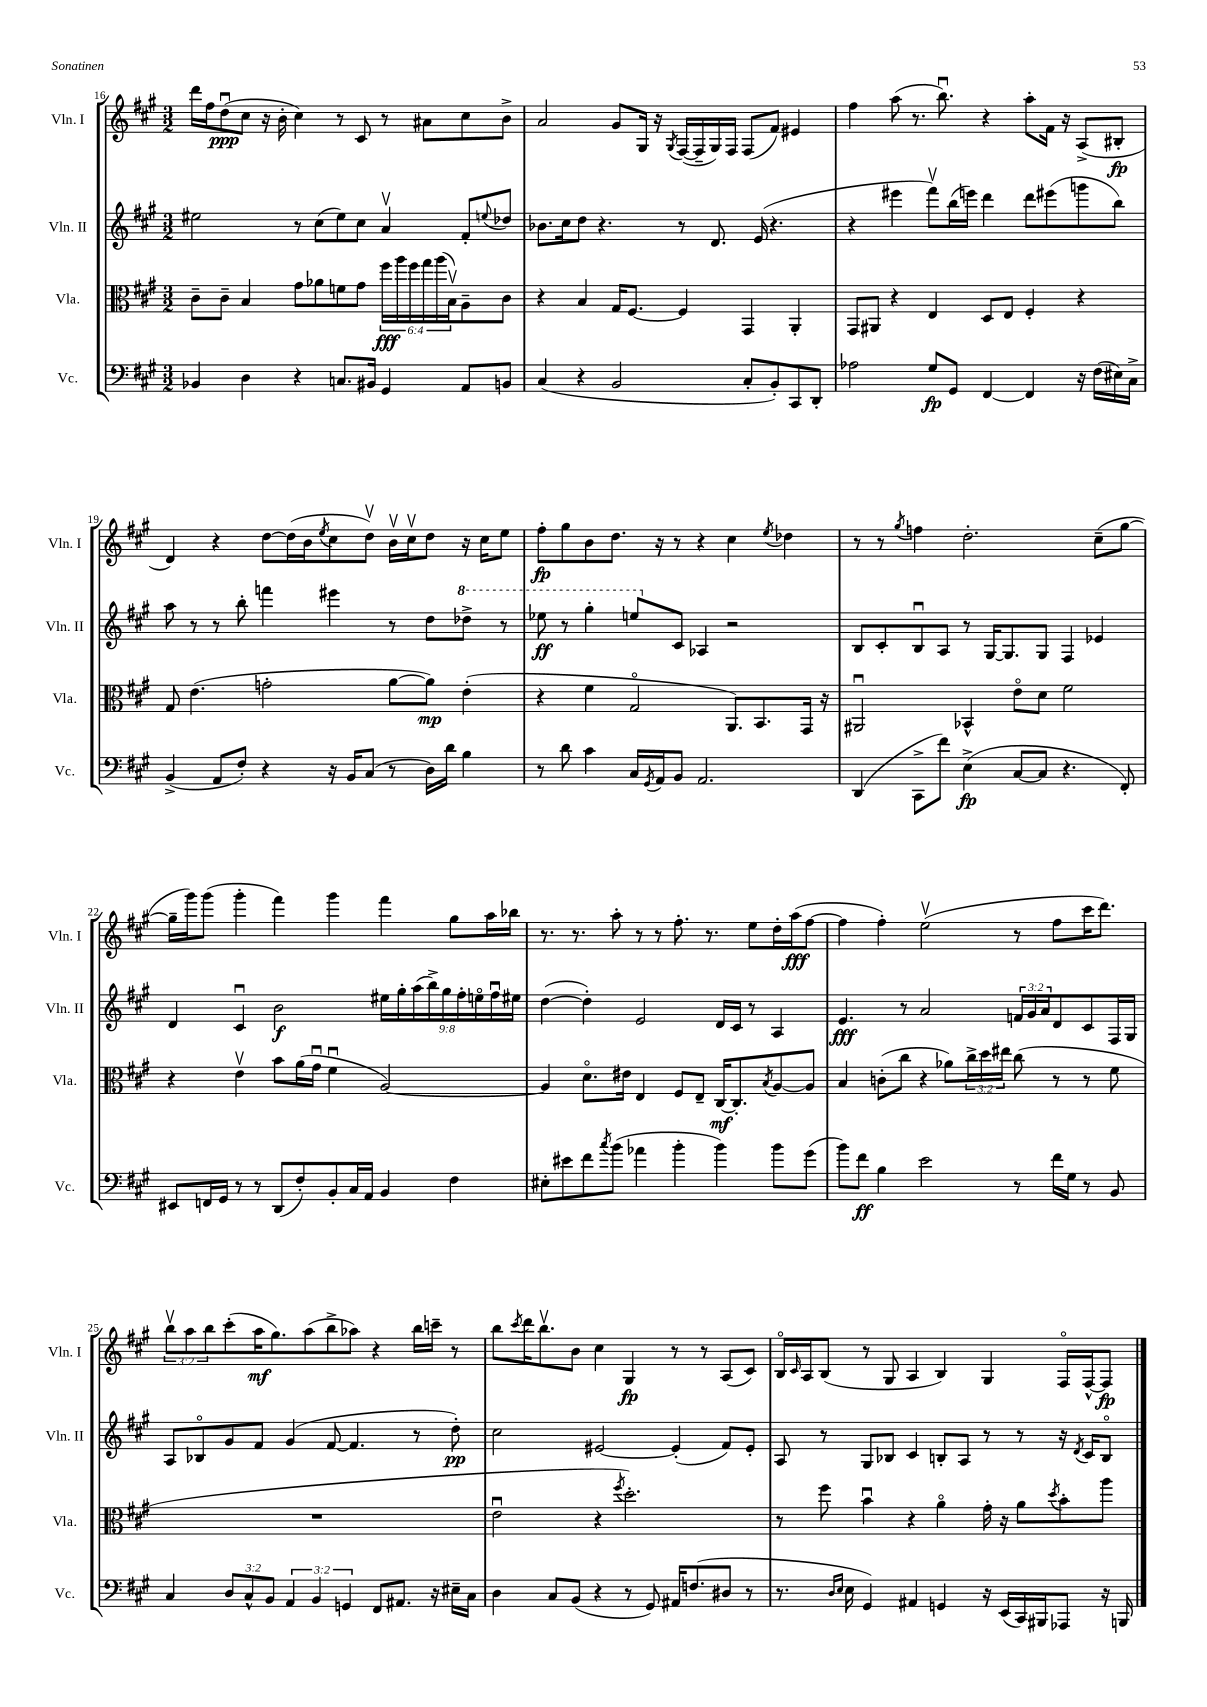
<<
\new StaffGroup <<
\new Staff = "s0" \with { instrumentName = "Vln. I" shortInstrumentName = "Vln. I" } {
    \clef treble \key a \major \numericTimeSignature \time 3/2 \override Staff.TupletNumber.text = #tuplet-number::calc-fraction-text
    d'''16 fis''16 d''8\downbow\ppp( cis''8 r16 b'16-. cis''4) r8 cis'8 r8 ais'8 cis''8 b'8-> |
    a'2 gis'8 gis16 r16 \acciaccatura { gis8 } fis16~( fis16-- gis16) fis16 fis8( fis'8) eis'4 |
    fis''4 a''8( r8. b''8.\downbow) r4 a''8-. fis'16 r16 a8->( bis8-.\fp |
    d'4) r4 d''8~ d''16( b'16 \acciaccatura { e''8 } cis''8 d''8\upbow) b'16\upbow cis''16\upbow d''8 r16 cis''16 e''8 |
    fis''8-.\fp gis''8 b'8 d''8. r16 r8 r4 cis''4 \acciaccatura { e''8 } des''4 |
    r8 r8 \acciaccatura { gis''8 } f''4 d''2.-. cis''8--( gis''8~ |
    gis''16-- gis'''16) gis'''8( gis'''4-. fis'''4) gis'''4 fis'''4 gis''8 a''16 bes''16 |
    r8. r8. a''8-. r8 r8 fis''8.-. r8. e''8 d''16-. a''16\fff( fis''8~ |
    fis''4 fis''4-.) e''2\upbow( r8 fis''8 cis'''16 d'''8.) |
    \tuplet 3/2 { b''8\upbow a''8 b''8 } cis'''8-.( a''16\mf gis''8.) a''8( b''8-> aes''8) r4 b''16 c'''16-- r8 |
    b''8 \acciaccatura { cis'''8 } d'''16 b''8.\upbow b'8 cis''4 gis4\fp r8 r8 a8( cis'8) |
    b16\flageolet \grace { cis'16 } a16 b8( r8 gis8 a4 b4) gis4 fis16\flageolet fis16~-^ fis8\fp \bar "|." |
}
\new Staff = "s1" \with { instrumentName = "Vln. II" shortInstrumentName = "Vln. II" } {
    \clef treble \key a \major \numericTimeSignature \time 3/2 \override Staff.TupletNumber.text = #tuplet-number::calc-fraction-text
    eis''2 r8 cis''8( eis''8) cis''8 a'4\upbow fis'8-. \appoggiatura { e''8 } des''8 |
    bes'8. cis''16 d''8 r4. r8 d'8. e'16( r4. |
    r4 eis'''4 fis'''8\upbow) b''16( e'''16) d'''4 d'''8 eis'''8( g'''8 b''8) |
    a''8 r8 r8 b''8-. f'''4 eis'''4 r8 d''8 \ottava #1 des'''8-> r8 |
    ees'''8\ff r8 gis'''4-. e'''8 \ottava #0 cis'8 aes4 r2 |
    b8 cis'8-. b8\downbow a8 r8 gis16~ gis8. gis8 fis4 ees'4 |
    d'4 cis'4\downbow b'2\f \tuplet 9/8 { eis''16 gis''16-. a''16( b''16->) gis''16 fis''16-. e''16\flageolet fis''16\downbow eis''16 } |
    d''4~( d''4-.) e'2 d'16 cis'16 r8 a4 |
    e'4.\fff r8 a'2 \tuplet 3/2 { f'16 gis'16 a'16 } d'8 cis'8 fis16 gis16 |
    a8 bes8\flageolet gis'8 fis'8 gis'4( fis'8~ fis'4. r8 d''8-.\pp) |
    cis''2 eis'2~ eis'4-.( fis'8) eis'8-. |
    a8 r8 gis8 bes8 cis'4 b8-. a8 r8 r8 r16 \acciaccatura { d'8 } cis'16 b8\flageolet \bar "|." |
}
\new Staff = "s2" \with { instrumentName = "Vla." shortInstrumentName = "Vla." } {
    \clef alto \key a \major \numericTimeSignature \time 3/2 \override Staff.TupletNumber.text = #tuplet-number::calc-fraction-text
    cis'8-- cis'8-- b4 gis'8 aes'8 f'8 gis'8 \tuplet 6/4 { fis''16\fff a''16 fis''16 gis''16 a''16( b16\upbow) } a8-- cis'8 |
    r4 b4 gis16 fis8.~ fis4 gis,4 a,4-. |
    gis,8 ais,8 r4 e4 d8 e8 fis4-. r4 |
    gis8 e'4.( g'2-. a'8~ a'8\mp) e'4-.( |
    r4 fis'4 gis2\flageolet a,8.) b,8. gis,16 r16 |
    ais,2\downbow bes,4-^ e'8\flageolet d'8 fis'2 |
    r4 e'4\upbow b'8 a'16( gis'16\downbow fis'4\downbow a2~) |
    a4 d'8.\flageolet eis'16 e4 fis8 e8-- cis16~\mf cis8.-. \acciaccatura { b8 } a8~ a8 |
    b4 c'8-.( cis''8 r4 aes'8) \tuplet 3/2 { cis''16-> d''16 eis''16 } cis''8( r8 r8 fis'8 |
    R1. |
    e'2\downbow r4 \acciaccatura { fis''8 } d''2.-.) |
    r8 fis''8 b'4\downbow r4 a'4\flageolet gis'16-. r16 a'8 \acciaccatura { d''8 } b'8-. a''8 \bar "|." |
}
\new Staff = "s3" \with { instrumentName = "Vc." shortInstrumentName = "Vc." } {
    \clef bass \key a \major \numericTimeSignature \time 3/2 \override Staff.TupletNumber.text = #tuplet-number::calc-fraction-text
    bes,4 d4 r4 c8. bis,16 gis,4 a,8 b,8 |
    cis4( r4 b,2 cis8-. b,8-.) cis,8 d,8-. |
    aes2 gis8\fp gis,8 fis,4~ fis,4 r16 fis16( eis16) cis16-> |
    b,4->( a,8 fis8-.) r4 r16 b,16 cis8( r8 d16) d'16 b4 |
    r8 d'8 cis'4 cis16 \acciaccatura { gis,8 } a,16 b,8 a,2. |
    d,4( cis,8-> fis'8) e4->\fp( cis8~ cis8 r4. fis,8-.) |
    eis,8 f,16 gis,16 r8 r8 d,8( fis8-.) b,8-. cis16 a,16 b,4 fis4 |
    eis8-. eis'8 fis'8 \acciaccatura { cis''8 } b'8( aes'4 b'4-. b'4) b'8 gis'8( |
    b'8) fis'8\ff b4 e'2 r8 fis'16 gis16 r8 b,8 |
    cis4 \tuplet 3/2 { d8 cis8-^ b,8 } \tuplet 3/2 { a,4 b,4 g,4 } fis,8 ais,8. r16 eis16-- cis16 |
    d4 cis8 b,8( r4 r8 gis,8) ais,16 f8.( dis8 r8 |
    r8. \grace { d16 e16 } e16 gis,4) ais,4 g,4 r16 e,16( cis,16) bis,,16 aes,,8 r16 b,,16 \bar "|." |
}
>>
>>
\layout { \context { \Score currentBarNumber = #16 } }
